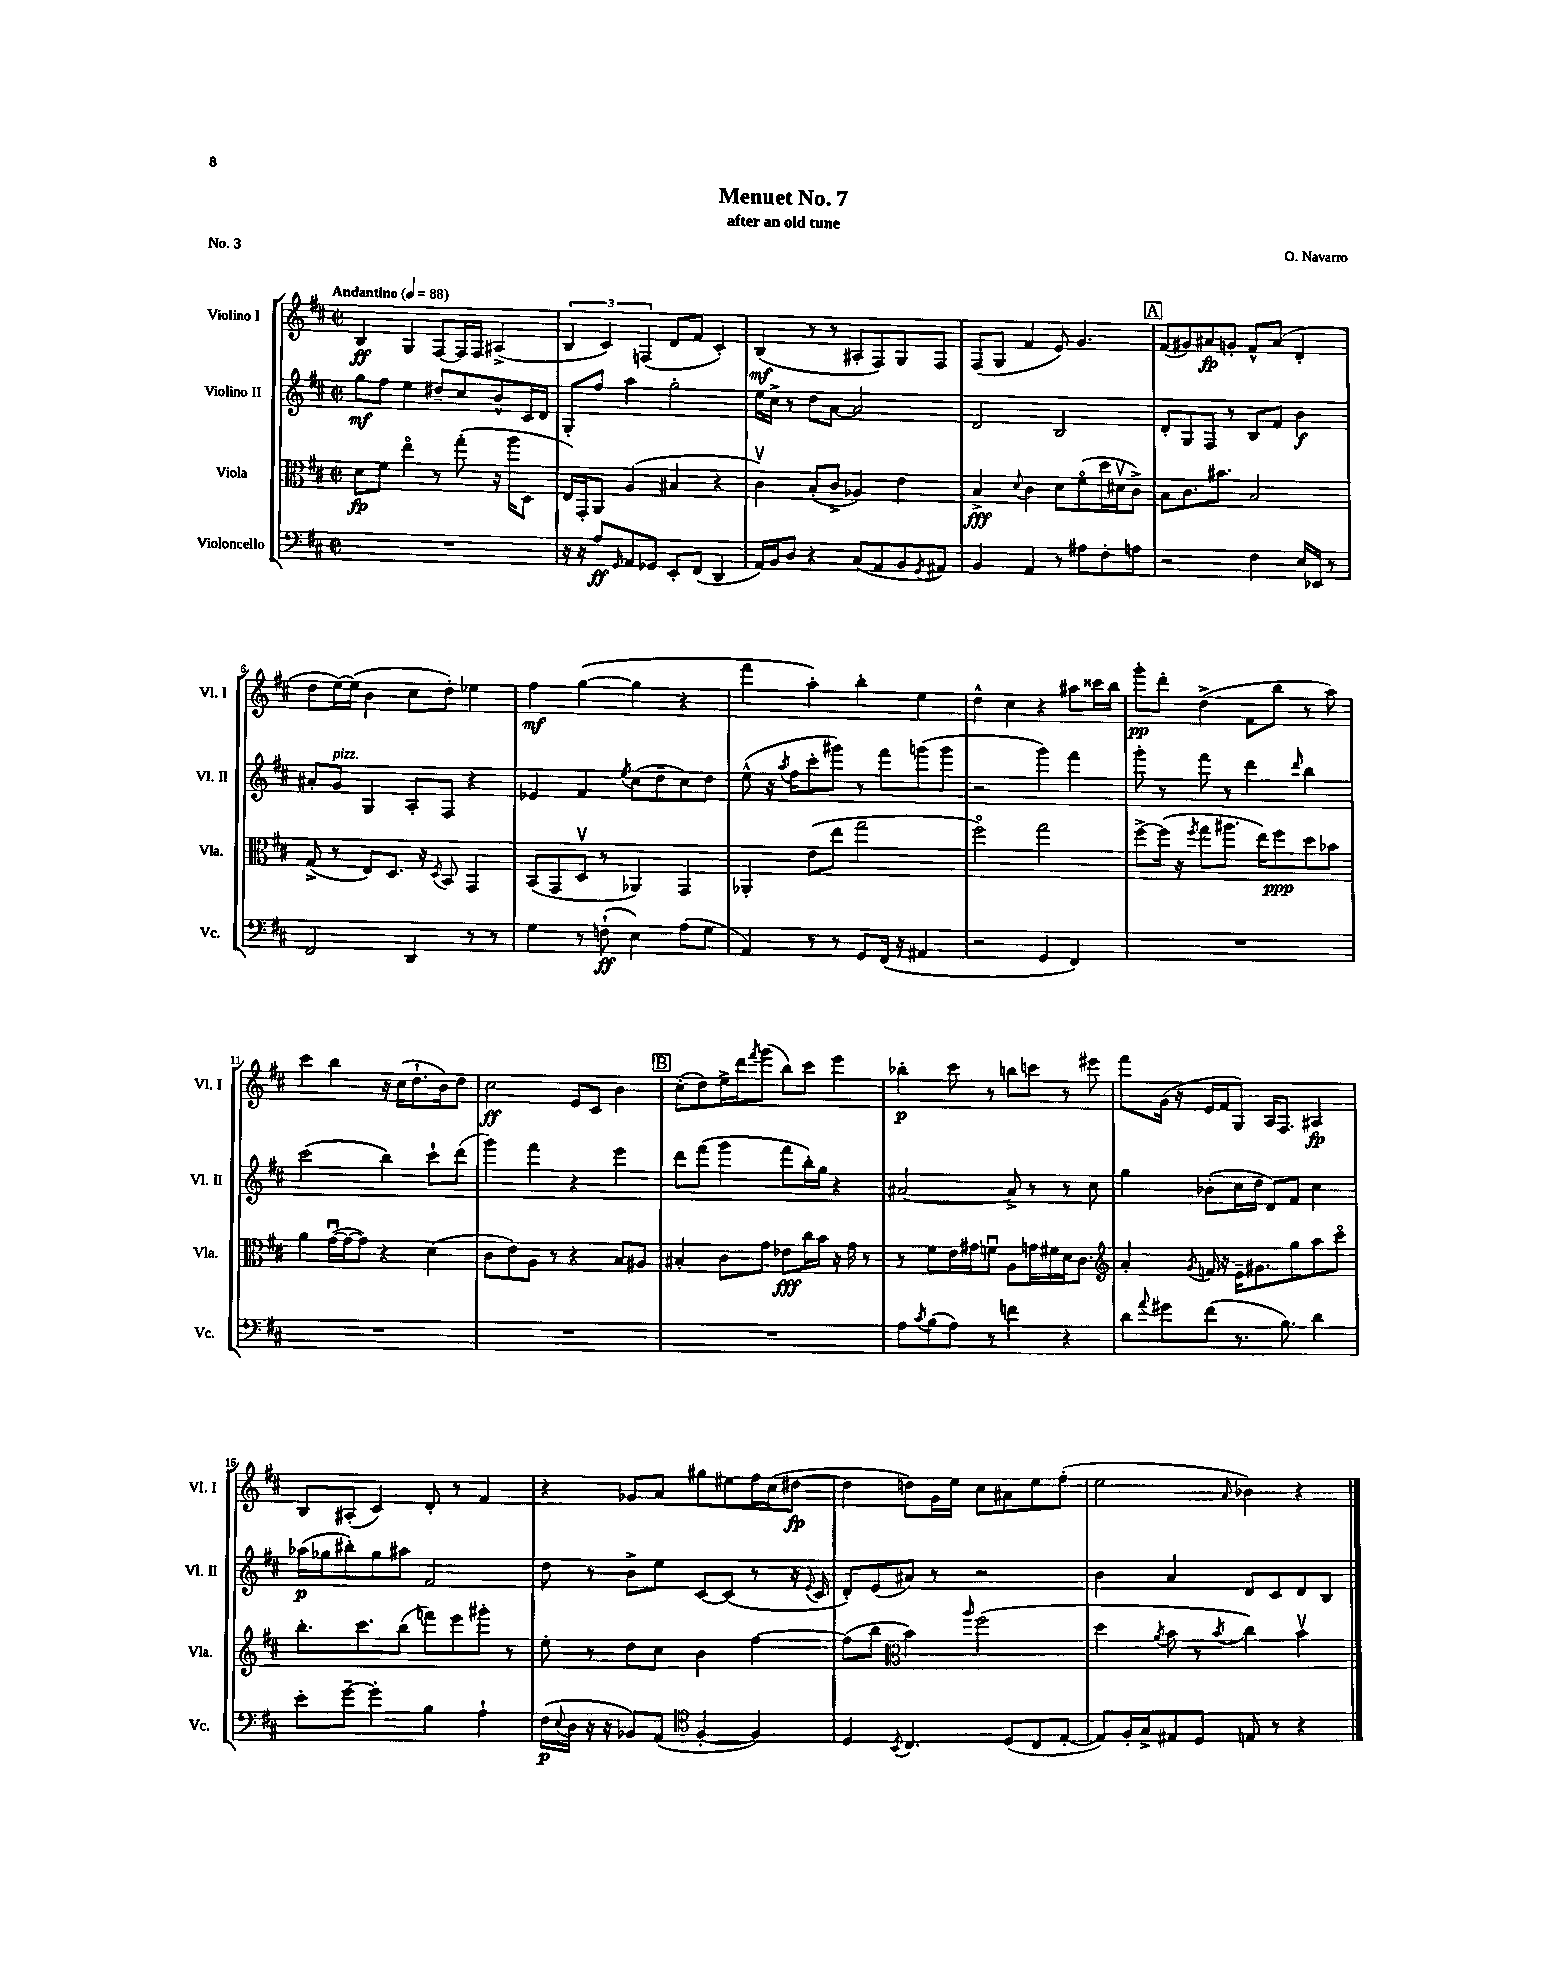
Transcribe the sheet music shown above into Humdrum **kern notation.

**kern	**kern	**kern	**kern
*staff4	*staff3	*staff2	*staff1
*clefF4	*clefC3	*clefG2	*clefG2
*k[f#c#]	*k[f#c#]	*k[f#c#]	*k[f#c#]
*M2/2	*M2/2	*M2/2	*M2/2
*met(c|)	*met(c|)	*met(c|)	*met(c|)
*MM88	*MM88	*MM88	*MM88
1r	8d	8gg	4B
.	8f#	8ff#	.
.	4eeo	4ee	4G
.	8r	8dd#~	[8F#
.	(8gg'	8cc#	16F#]
.	.	.	16F#
.	16r	8b^^	(4A#^
.	16aa	.	.
.	8D	16c#	.
.	.	16d	.
=	=	=	=
16r	16E)	8G'	6B
16r	16GG'	.	.
8A	8AA	8ff#	.
.	.	.	6c#)
16qqGG	.	.	.
8AA	(4A	4aa	.
.	.	.	(6F
8GG-	.	.	.
8EE'	4B#	2gg'	8d
(8FF#	.	.	8f#
4DD	4r	.	4c#')
=	=	=	=
16AA)	4c#v)	16ee	(4B
16BB	.	16cc#^	.
8D	.	8r	.
4r	(8B'	8dd	8r
.	8c#^	[8a	8r
(8C#	4A-)	2a]	8A#'
8AA	.	.	8F#)
8BB	4e	.	8G
8qGG	.	.	.
8AA#)	.	.	8F#
=	=	=	=
4BB	4B^	2d	(8F#
.	.	.	8G
.	8qqd	.	.
4AA	4c#	.	4f#
8r	8d	2B	8e)
8A#	(8f#o	.	4.g
8F#'	16dd	.	.
.	16d#v	.	.
8A	8c#^)	.	.
=	=	=	=
2r	8B	8d'	(8f#
.	8.c#	8G	8g#)
.	.	8F#	8a#
.	8.b#	.	.
.	.	8r	8g'
4F#	2B	8B	8f#^^
.	.	8f#	(8a#
16E	.	4b	4d'
16EE-	.	.	.
8r	.	.	.
=	=	=	=
2FF#	(8G^	8a#'	8dd
.	8r	8g	[16ee)
.	.	.	(16ee]
.	8E)	4G	4b
.	8.D	.	.
4DD	.	8A'	8cc#
.	16r	.	.
.	8qD	.	.
.	8BB	8F#	8dd')
8r	4GG	4r	4ee-
8r	.	.	.
=	=	=	=
4G	(8BB	4e-	4ff#
.	8GG	.	.
8r	8Dv	4f#	([4gg
(8F`	8r	.	.
.	.	8qee	.
4E)	4AA-)	(8cc#	4gg]
.	.	8dd~	.
(8A	4GG	8cc#)	4r
8G	.	8dd	.
=	=	=	=
4AA)	4AA-'	(8ee^^	4fff#
.	.	16r	.
.	.	8qaa	.
.	.	16ff#	.
8r	(8e	8ccc#'	4aa')
8r	8ee	8ggg#)	.
8GG	2gg	8r	4bb'
(16FF#	.	8fff#	.
16r	.	.	.
4AA#	.	(8ggg	4ee
.	.	8ggg	.
=	=	=	=
2r	2ff#o)	2r	4dd^^
.	.	.	4cc#
4GG	2gg	4ggg)	4r
4FF#)	.	4fff#	8aa#
.	.	.	16ccc##
.	.	.	16bb
=	=	=	=
1r	[8ff#^	8ggg'	8ggg'
.	(16ff#]	8r	8ddd'
.	16r	.	.
.	8qff#	.	.
.	8gg	8fff#	(4dd^
.	8.aa#	8r	.
.	.	4ddd	8f#
.	16ee)	.	.
.	8ff#	.	8bb
.	.	16qqddd	.
.	8dd	4bb	8r
.	8b-	.	8aa)
=	=	=	=
1r	4a	(2ccc#	4ccc#
.	([16gu	.	4bb
.	16g_	.	.
.	8g])	.	.
.	4r	4bb)	16r
.	.	.	(16cc#
.	.	.	8.dd`
.	(4d	8ccc#`	.
.	.	.	16b)
.	.	(8ddd	8dd
=	=	=	=
1r	8c#	4ggg)	2cc#
.	8e)	.	.
.	8A	4fff#	.
.	8r	.	.
.	4r	4r	8e
.	.	.	8c#
.	8B	4eee	4b
.	8A#	.	.
=	=	=	=
1r	4B#'	8ddd	(8cc#'
.	.	(8fff#	8dd)
.	8c#	4ggg	16ee^
.	.	.	16ddd
.	.	.	8qfff#
.	8g	.	(8ggg
.	8e-	8fff#	8bb)
.	16cc#	16bb')	8ccc#
.	16b	16gg	.
.	16r	4r	4eee
.	16g	.	.
.	8r	.	.
=	=	=	=
8A	8r	[2a#	4bb-'
8qc#	.	.	.
(8B	8f#	.	.
8A)	16e	.	8ccc#
.	16g#	.	.
8r	8fu	.	8r
4f	8A	8a#^]	8bb
.	16g	8r	8ccc
.	16f#	.	.
4r	16d	8r	8r
.	8.c#	.	.
.	.	8cc#	8eee#
=	=	=	=
*	*clefG2	*	*
8d	4a'	4gg	8fff#
8qqa	.	.	.
8g#	.	.	(16g
.	.	.	16r
.	8qg	.	.
(8f#	16f	(8b-'	16e
.	16r	.	16f#
8.r	16e~	16cc#	8G)
.	8.g#	16dd	.
.	.	8d)	16A
8.B)	.	.	8.F#
.	8gg	8f#	.
4d	8aa	4cc#	4A#
.	8ccc#o	.	.
=	=	=	=
8e'	8.bb'	(16aa-	8B
.	.	16gg-	.
[8g~	.	8bb#')	(8A#'
.	8.ccc#	.	.
4g']	.	8gg-	4c#)
.	(8bb	8aa#	.
4B	8fff)	2f#	8d'
.	8eee	.	8r
4A`	8ggg#'	.	4f#
.	8r	.	.
=	=	=	=
(16F#	8ee'	8dd	4r
8qqE	.	.	.
16D	.	.	.
16r	8r	8r	.
16r	.	.	.
8BB-)	8dd	8b^	8g-
(8AA	8cc#	8ee	8a
*clefC4	*	*	*
[4F#'	4b	[8c#	8gg#
.	.	(8c#]	8ee#
4F#])	[4ff#	8r	16ff#
.	.	.	(16cc#
.	.	16r	[8dd#
.	.	8qqe	.
.	.	16c#	.
=	=	=	=
4D	(8ff#]	8d')	4dd#]
.	8bb	(8e	.
*	*clefC3	*	*
8qBB	.	.	.
4.C#	4b)	8a#)	8dd)
.	.	8r	16g
.	.	.	16ee
.	16qqaa	.	.
.	(2ff#	2r	8cc#
(8D	.	.	8a#
8C#	.	.	8ee
[8E'	.	.	(8ff#'
=	=	=	=
8E])	4dd	4b	2ee
16F#'	.	.	.
16G^	.	.	.
.	8qa	.	.
8E#	8b	4a	.
8D	8r	.	.
.	8qb	.	16qqa
8E	4cc#)	8d	4b-)
8r	.	8c#	.
4r	4bv	8d	4r
.	.	8B	.
==	==	==	==
*-	*-	*-	*-
